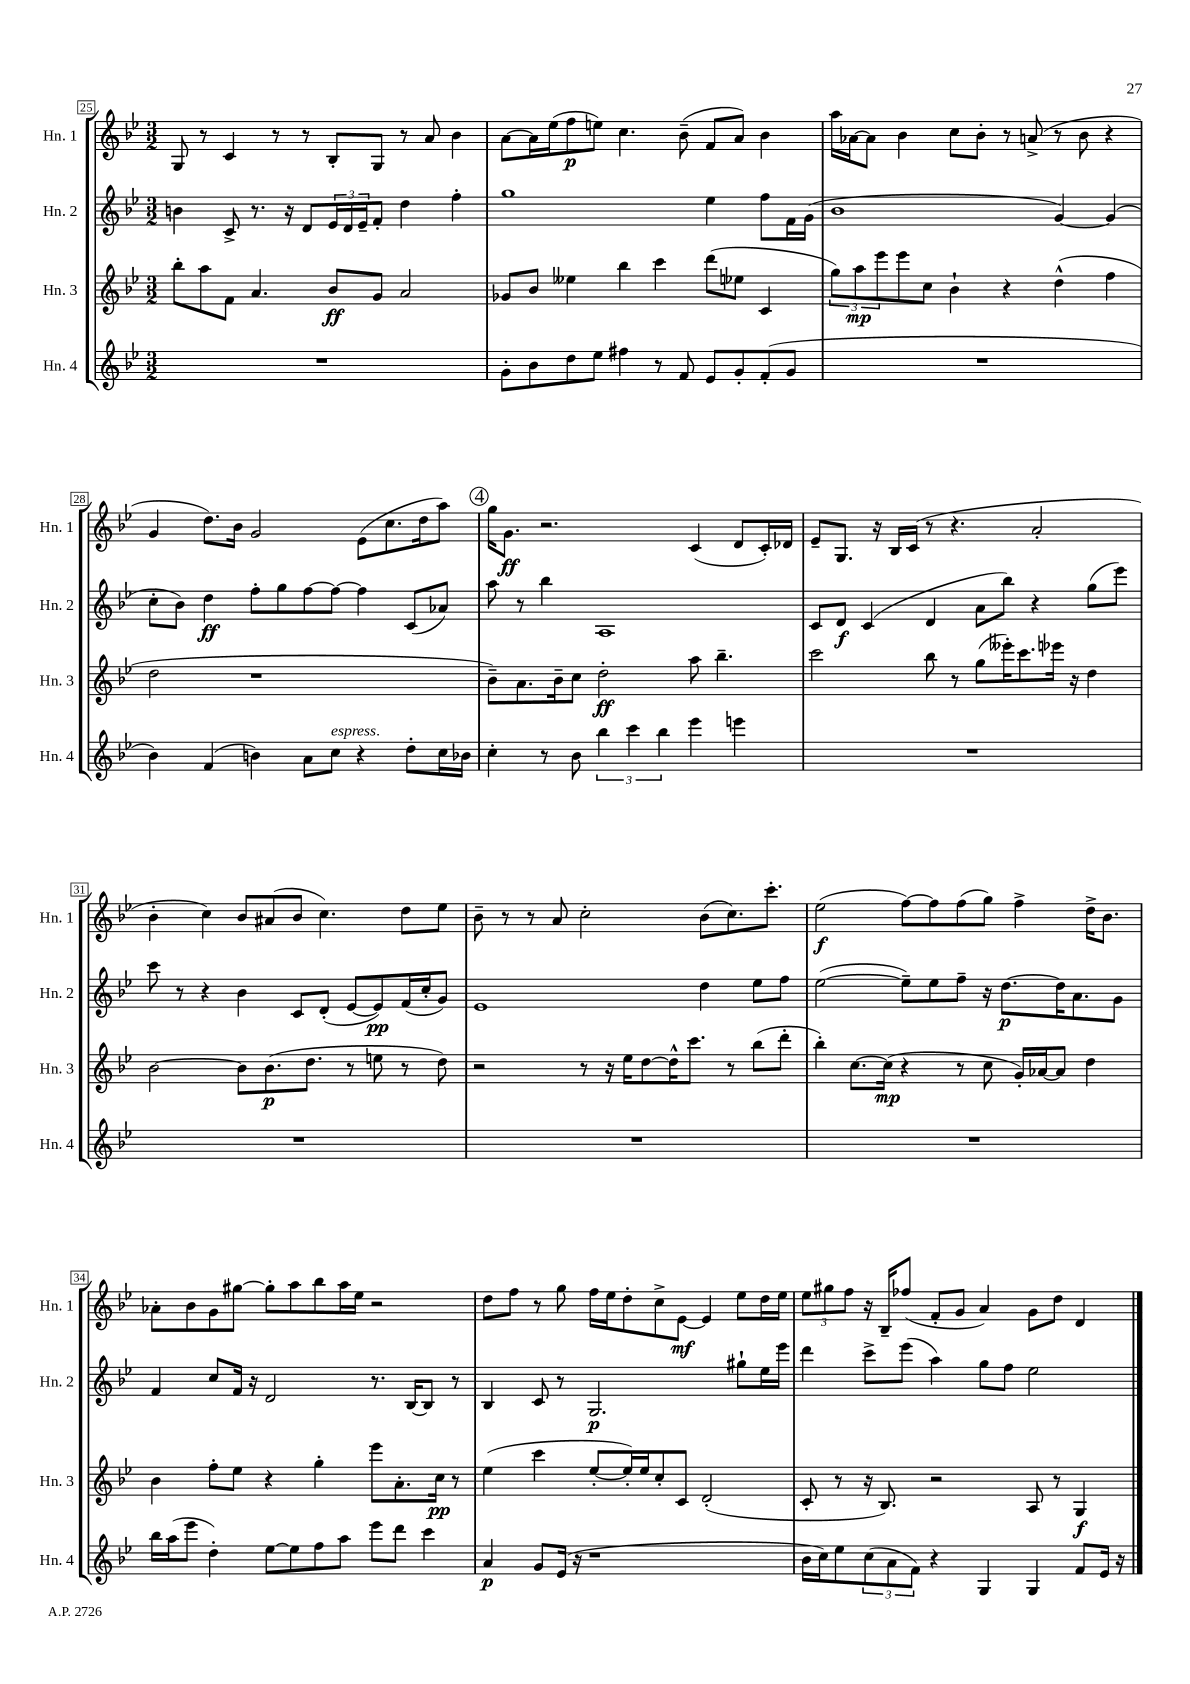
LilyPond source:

<<
\new StaffGroup <<
\new Staff = "s0" \with { instrumentName = "Hn. 1" shortInstrumentName = "Hn. 1" } {
    \clef treble \key bes \major \numericTimeSignature \time 3/2
    g8 r8 c'4 r8 r8 bes8-. g8 r8 a'8 bes'4 |
    a'8~ a'16 ees''16( f''8\p e''8) c''4. bes'8--( f'8 a'8) bes'4 |
    a''16 aes'16~ aes'8 bes'4 c''8 bes'8-. r8 a'8->( r8 bes'8 r4 |
    g'4 d''8.) bes'16 g'2 ees'8( c''8. d''16 a''8) |
    \mark \markup { \circle "4" } g''16 g'8.\ff r2. c'4( d'8 c'16-.) des'16 |
    ees'8-- g8. r16 bes16 c'16( r8 r4. a'2-. |
    bes'4-. c''4) bes'8 ais'8( bes'8 c''4.) d''8 ees''8 |
    bes'8-- r8 r8 a'8 c''2-. bes'8( c''8.) c'''8.-. |
    ees''2\f( f''8~) f''8 f''8( g''8) f''4-> d''16-> bes'8. |
    aes'8-. bes'8 g'8 gis''8~ gis''8-. a''8 bes''8 a''16 ees''16 r2 |
    d''8 f''8 r8 g''8 f''16 ees''16 d''8-. c''8-> ees'8~\mf ees'4 ees''8 d''16 ees''16 |
    \tuplet 3/2 { ees''8 gis''8 f''8 } r16 bes16-- fes''8( f'8-. g'8 a'4) g'8 d''8 d'4 \bar "|." |
}
\new Staff = "s1" \with { instrumentName = "Hn. 2" shortInstrumentName = "Hn. 2" } {
    \clef treble \key bes \major \numericTimeSignature \time 3/2
    b'4 c'8-> r8. r16 d'8 \tuplet 3/2 { ees'16 d'16 ees'16-- } f'8-. d''4 f''4-. |
    g''1 ees''4 f''8 f'16 g'16( |
    bes'1 g'4~) g'4( |
    c''8-. bes'8) d''4\ff f''8-. g''8 f''8~ f''8~ f''4 c'8( aes'8) |
    \mark \markup { \circle "4" } a''8 r8 bes''4 a1 |
    c'8 d'8\f c'4( d'4 a'8 bes''8) r4 g''8( ees'''8) |
    c'''8 r8 r4 bes'4 c'8 d'8-.( ees'8~ ees'8\pp) f'16( c''16-. g'8) |
    ees'1 d''4 ees''8 f''8 |
    ees''2~( ees''8--) ees''8 f''8-- r16 d''8.~\p d''16 a'8. g'8 |
    f'4 c''8 f'16 r16 d'2 r8. bes16~ bes8 r8 |
    bes4 c'8 r8 g2.\p gis''8-! ees''16 ees'''16 |
    d'''4 c'''8-> ees'''8( a''4) g''8 f''8 ees''2 \bar "|." |
}
\new Staff = "s2" \with { instrumentName = "Hn. 3" shortInstrumentName = "Hn. 3" } {
    \clef treble \key bes \major \numericTimeSignature \time 3/2
    bes''8-. a''8 f'8 a'4. bes'8\ff g'8 a'2 |
    ges'8 bes'8 eeses''4 bes''4 c'''4 d'''8( ees''8 c'4 |
    \tuplet 3/2 { g''8) a''8\mp ees'''8 } ees'''8 c''8 bes'4-! r4 d''4-^( f''4 |
    d''2 r1 |
    \mark \markup { \circle "4" } bes'8--) a'8. bes'16-- c''8 d''2-.\ff a''8 bes''4.-- |
    c'''2 bes''8 r8 g''8( eeses'''16-.) c'''8. ees'''16 r16 d''4 |
    bes'2~ bes'8 bes'8.\p( d''8. r8 e''8 r8 d''8) |
    r2 r8 r16 ees''16 d''8~ d''16-^ c'''8. r8 bes''8( d'''8-. |
    bes''4-.) c''8.~ c''16\mp( r4 r8 c''8 g'16-.) aes'16~ aes'8 d''4 |
    bes'4 f''8-. ees''8 r4 g''4-. ees'''8 a'8.-. c''16\pp r8 |
    ees''4( c'''4 ees''8~-. ees''16-.) ees''16 c''8-. c'8 d'2-.( |
    c'8-. r8 r16 bes8.) r2 a8 r8 g4\f \bar "|." |
}
\new Staff = "s3" \with { instrumentName = "Hn. 4" shortInstrumentName = "Hn. 4" } {
    \clef treble \key bes \major \numericTimeSignature \time 3/2
    R1. |
    g'8-. bes'8 d''8 ees''8 fis''4 r8 f'8 ees'8 g'8-. f'8-.( g'8 |
    R1. |
    bes'4) f'4( b'4) a'8 c''8^\markup { \italic "espress." } r4 d''8-. c''16 bes'16 |
    \mark \markup { \circle "4" } c''4-. r8 bes'8 \tuplet 3/2 { bes''4 c'''4 bes''4 } ees'''4 e'''4 |
    R1. |
    R1. |
    R1. |
    R1. |
    bes''16 a''16( ees'''8 d''4-.) ees''8~ ees''8 f''8 a''8 ees'''8 d'''8 c'''4 |
    a'4\p g'8 ees'16( r16 r1 |
    bes'16 c''16) ees''8 \tuplet 3/2 { c''8( a'8 f'8) } r4 g4 g4 f'8 ees'16 r16 \bar "|." |
}
>>
>>
\layout { \context { \Score currentBarNumber = #25 \override BarNumber.stencil = #(make-stencil-boxer 0.1 0.3 ly:text-interface::print) } }
